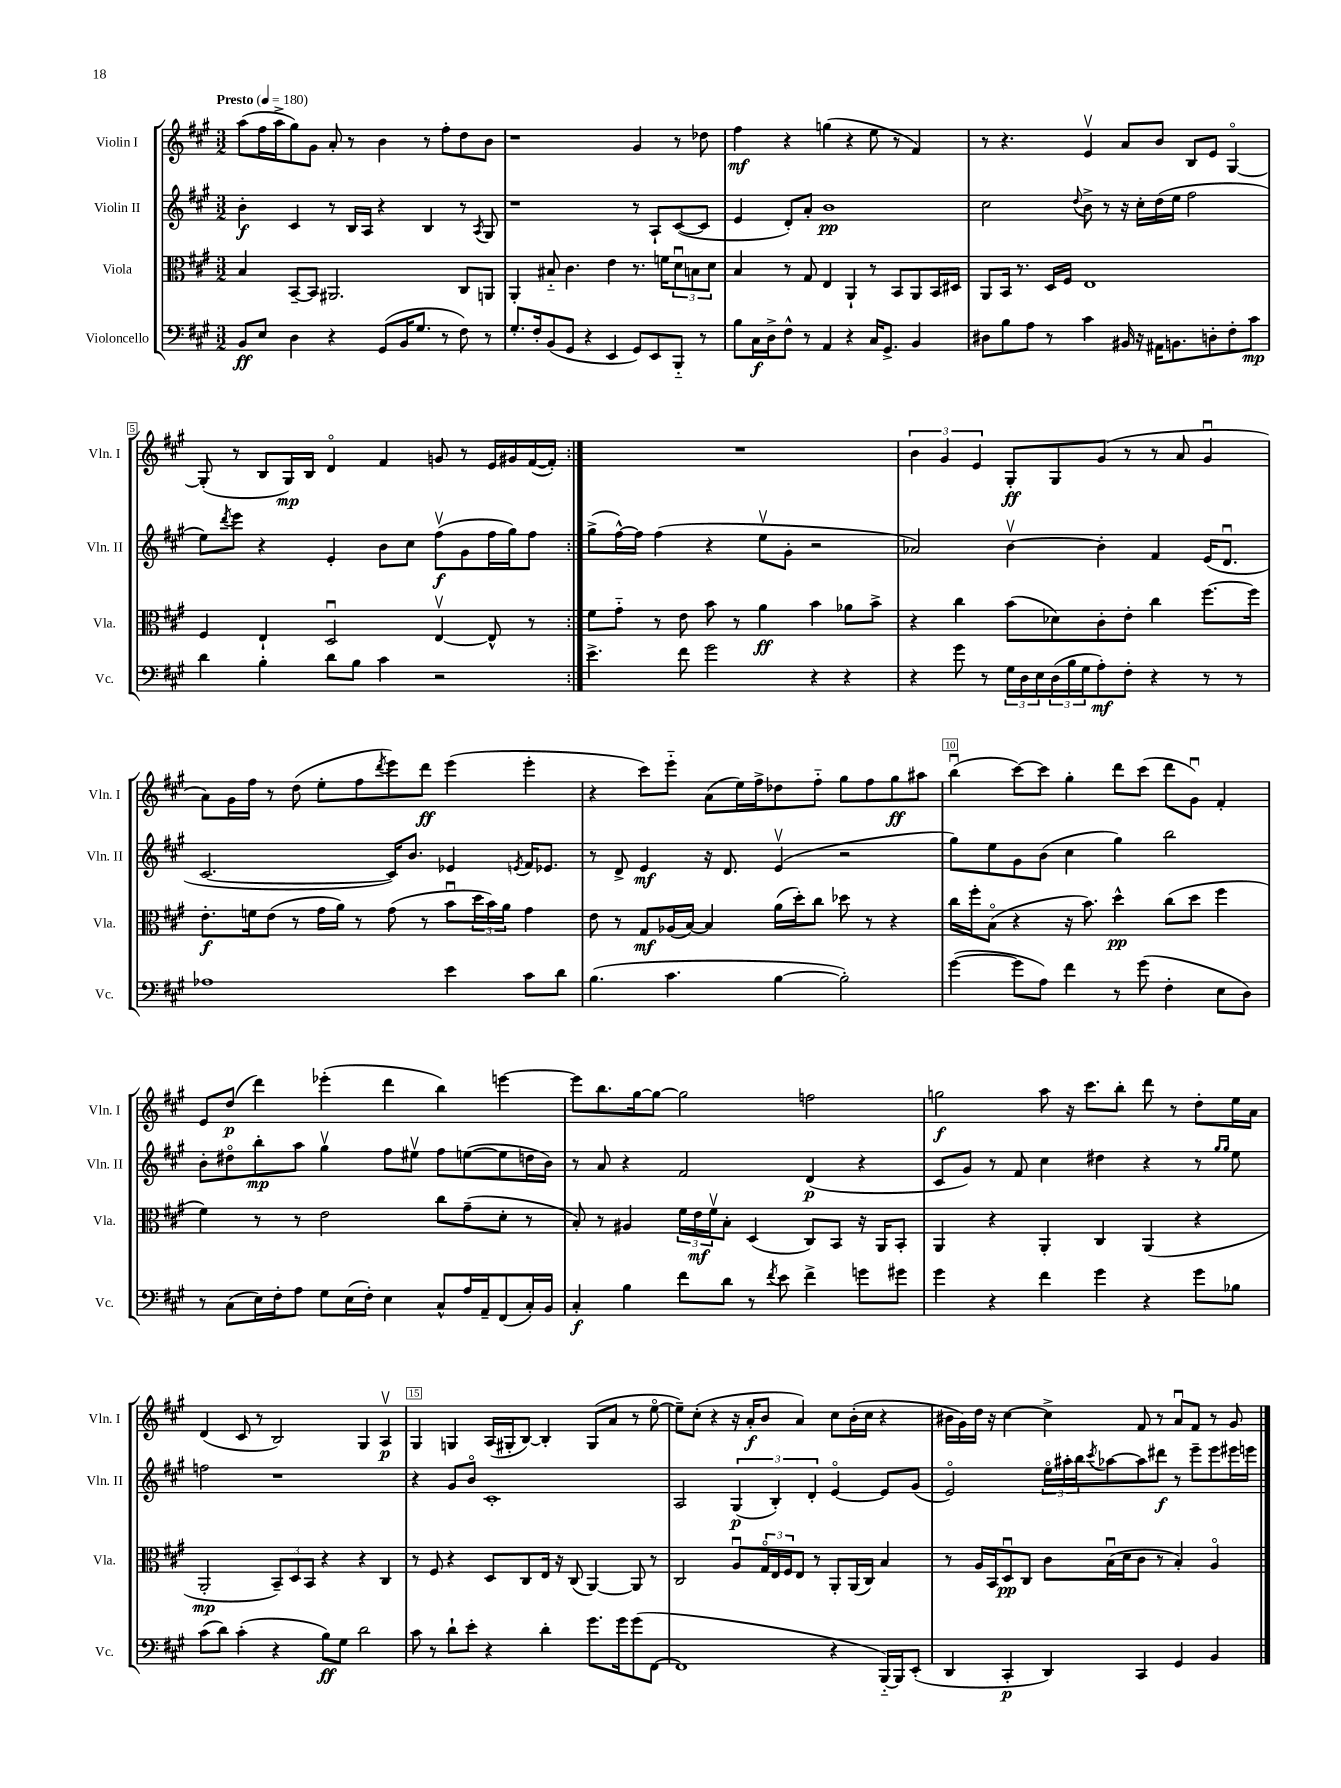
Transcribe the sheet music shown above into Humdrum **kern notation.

**kern	**kern	**kern	**kern
*staff4	*staff3	*staff2	*staff1
*clefF4	*clefC3	*clefG2	*clefG2
*k[f#c#g#]	*k[f#c#g#]	*k[f#c#g#]	*k[f#c#g#]
*M3/2	*M3/2	*M3/2	*M3/2
*MM180	*MM180	*MM180	*MM180
8BB	4B	4b'	(8aa
8E	.	.	16ff#
.	.	.	16aa^
4D	[8BB~	4c#	8gg#)
.	8BB]	.	8g#
4r	2.AA#	8r	8a'
.	.	16B	8r
.	.	16A	.
(8GG#	.	4r	4b
16BB	.	.	.
8.G#	.	.	.
.	.	4B	8r
8r	.	.	8ff#'
8F#)	8C#	8r	8dd
.	.	8qA	.
8r	8AA	8G#	8b
=	=	=	=
8.G#'	4AA'	1r	1r
16F#'	.	.	.
(8BB	8B#'~	.	.
8GG#	4.c#	.	.
4r	.	.	.
4EE	4e	.	.
8GG#)	8.r	8r	4g#
8EE	.	8A`	.
.	16f	.	.
8BBB'~	12du	([8c#	8r
.	12B	.	.
8r	.	8c#]	8dd-
.	12d	.	.
=	=	=	=
8B	4B	4e	4ff#
16C#	.	.	.
16D^	.	.	.
8F#^^	8r	8d')	4r
8r	8G#	8a'	.
4AA	4E	1b	(4gg
4r	4AA`	.	4r
16C#	8r	.	8ee
8.GG#^	.	.	.
.	8BB	.	8r
4BB	8AA	.	4f#)
.	16BB	.	.
.	16D#	.	.
=	=	=	=
8D#	8AA	2cc#	8r
8B	16BB	.	4.r
.	8.r	.	.
8A	.	.	.
8r	16D	.	.
.	16F#	.	.
.	.	8qqdd	.
4c#	1E	8b^	4ev
.	.	8r	.
16BB#	.	16r	8a
16r	.	16cc#'	.
16AA#	.	(16dd	8b
8.BB	.	16ee	.
.	.	2ff#	8B
8D'	.	.	8e
8F#'	.	.	[4G#o
8c#	.	.	.
=	=	=	=
4d	4F#	8ee)	(8G#']
.	.	8qddd	.
.	.	8eee	8r
4B'	4E`	4r	8B
.	.	.	16G#)
.	.	.	16B
8d	2Du	4e'	4do
8B	.	.	.
4c#	.	8b	4f#
.	.	8cc#	.
2r	[4Ev	(8ff#v	8g
.	.	8g#	8r
.	8E^^]	16ff#	16e
.	.	16gg#)	16g#
.	8r	8ff#	([16f#
.	.	.	16f#'])
=:|!	=:|!	=:|!	=:|!
4.e^	8f#	(8gg#^	1.r
.	8g#'~	[16ff#^^)	.
.	.	16ff#]	.
.	8r	(4ff#	.
8f#	8e	.	.
2g#	8b	4r	.
.	8r	.	.
.	4a	8eev	.
.	.	8g#'	.
4r	4b	2r	.
4r	8a-	.	.
.	8b^	.	.
=	=	=	=
4r	4r	2a-)	6b
.	.	.	6g#
8g#	4cc#	.	.
.	.	.	6e
8r	.	.	.
24G#	(8b	[4bv	8G#'
24D	.	.	.
24E	.	.	.
(24D	8d-)	.	8G#
24B	.	.	.
24G#	.	.	.
8A')	8c#'	4b']	(8g#
8F#'	8e'	.	8r
4r	4cc#	4f#	8r
.	.	.	8a
8r	[8.ff#	(16e	4g#u
.	.	8.du	.
8r	.	.	.
.	16ff#]	.	.
=	=	=	=
1A-	8.e'	[2.c#	8a)
.	.	.	16g#
.	16f	.	16ff#
.	(8e	.	8r
.	8r	.	(8dd
.	16g#	.	8ee'
.	16a)	.	.
.	8r	.	8ff#
.	.	.	8qddd
.	(8g#	16c#])	8eee)
.	.	8.b	.
.	8r	.	8ddd
4e	8bu	4e-	(4eee
.	24dd	.	.
.	24b)	.	.
.	24a	.	.
.	.	8qe	.
8c#	4g#	16f#	4eee'
.	.	8.e-	.
8d	.	.	.
=	=	=	=
(4.B	8e	8r	4r
.	8r	8d^	.
.	8G#	4e	8ccc#)
4.c#	(16A-	.	8eee'~
.	[16B)	.	.
.	4B]	16r	(8a
.	.	8.d	.
.	.	.	16ee)
.	.	.	16ff#^
[4B	(16a	(4ev	8dd-
.	16dd')	.	.
.	8cc#	.	8ff#'~
2B'])	8dd-	2r	8gg#
.	8r	.	8ff#
.	4r	.	8gg#
.	.	.	8aa#
=	=	=	=
([4g#	16cc#	8gg#)	(4bbu
.	16ff#'	.	.
.	(8Bo	8ee	.
8g#]	4r	8g#	[8ccc#)
8A)	.	(8b	8ccc#]
4f#	16r	4cc#	4gg#'
.	8.b)	.	.
8r	4dd^^	4gg#)	8ddd
(8g#	.	.	(8ccc#
4F#'	(8cc#	2bb	8ddd
.	8dd	.	8g#u)
8E	4ff#	.	4f#'
8D)	.	.	.
=	=	=	=
8r	4f#)	8b'	8e
(8C#	.	8dd#o	(8dd
16E)	8r	8bb'	4ddd)
16F#'	.	.	.
8A	8r	8aa	.
8G#	2e	4gg#v	(4eee-'
(16E	.	.	.
16F#')	.	.	.
4E	.	8ff#	4ddd
.	.	8ee#v	.
8C#^^	8cc#	8ff#	4bb)
16A	(8g#~	([8ee	.
16AA~	.	.	.
(8FF#	8d'	8ee]	[4eee
16C#')	8r	16dd	.
16BB	.	16b)	.
=	=	=	=
4C#'	8B')	8r	8eee]
.	8r	8a	8.bb
4B	4A#	4r	.
.	.	.	[16gg#
.	.	.	8gg#_
8f#	24f#	2f#	2gg#]
.	24e	.	.
.	24f#v	.	.
8d	8B'	.	.
8r	(4D	.	.
8qf#	.	.	.
8e	.	.	.
4f#^	8C#)	(4d	2ff
.	8BB	.	.
8g	16r	4r	.
.	16AA	.	.
8g#	8BB'	.	.
=	=	=	=
4g#	4AA	8c#	2gg
.	.	8g#)	.
4r	4r	8r	.
.	.	8f#	.
4f#	4AA'	4cc#	8aa
.	.	.	16r
.	.	.	8.ccc#
4g#	4C#	4dd#	.
.	.	.	8bb'
4r	(4AA	4r	8ddd
.	.	.	8r
8g#	4r	8r	8dd'
.	.	16qqgg#	.
.	.	16qqgg#	.
8B-	.	8ee	16ee
.	.	.	16a
=	=	=	=
(8c#	2AA'	2ff	(4d
8d)	.	.	.
(4c#'	.	.	8c#
.	.	.	8r
4r	12BB~)	1r	2B)
.	12D	.	.
.	12BB	.	.
8B)	4r	.	.
8G#	.	.	.
2d	4r	.	4G#
.	4C#	.	4Av
=	=	=	=
8c#	8r	4r	4G#
8r	8F#	.	.
8d`	4r	8g#	4G
8e'	.	8bo	.
4r	8D	1c#'	(16A
.	.	.	16G#'
.	8C#	.	[8B)
4d'	16E	.	4B']
.	16r	.	.
.	(8C#	.	.
8.g#	[4AA)	.	(8G#
.	.	.	8a
16g#	.	.	.
(8g#	8AA]	.	8r
[8FF#	8r	.	[8eeo
=	=	=	=
1FF#]	2C#	2A	8ee~])
.	.	.	(8cc#'
.	.	.	4r
.	8Au	(6G#	16r
.	.	.	16a'
.	24G#o	.	8b
.	24E	6B')	.
.	24F#	.	.
.	8E	.	4a)
.	.	6d'	.
.	8r	.	.
4r	8AA'	[4eo	8cc#
.	(16AA	.	(16b'
.	16C#)	.	16cc#
[16BBB'~)	4B	8e]	4r
16BBB]	.	.	.
(8EE'	.	(8g#	.
=	=	=	=
4DD	8r	2eo)	16b#
.	.	.	16g#)
.	16A	.	16dd
.	16BB	.	16r
4CC#'	8Du	.	[4cc#
.	8C#	.	.
4DD)	8c#	24eeo	4cc#^]
.	.	24aa#'	.
.	.	24bb	.
.	.	8qccc#	.
.	(16Bu	[8aa-	.
.	16d	.	.
4CC#	8c#	8aa-]	8f#
.	8r	8ddd#	8r
4GG#	4B')	8r	8au
.	.	8eee~	8f#
4BB	4Ao	8eee	8r
.	.	16eee#	8g#
.	.	16eee	.
==	==	==	==
*-	*-	*-	*-
